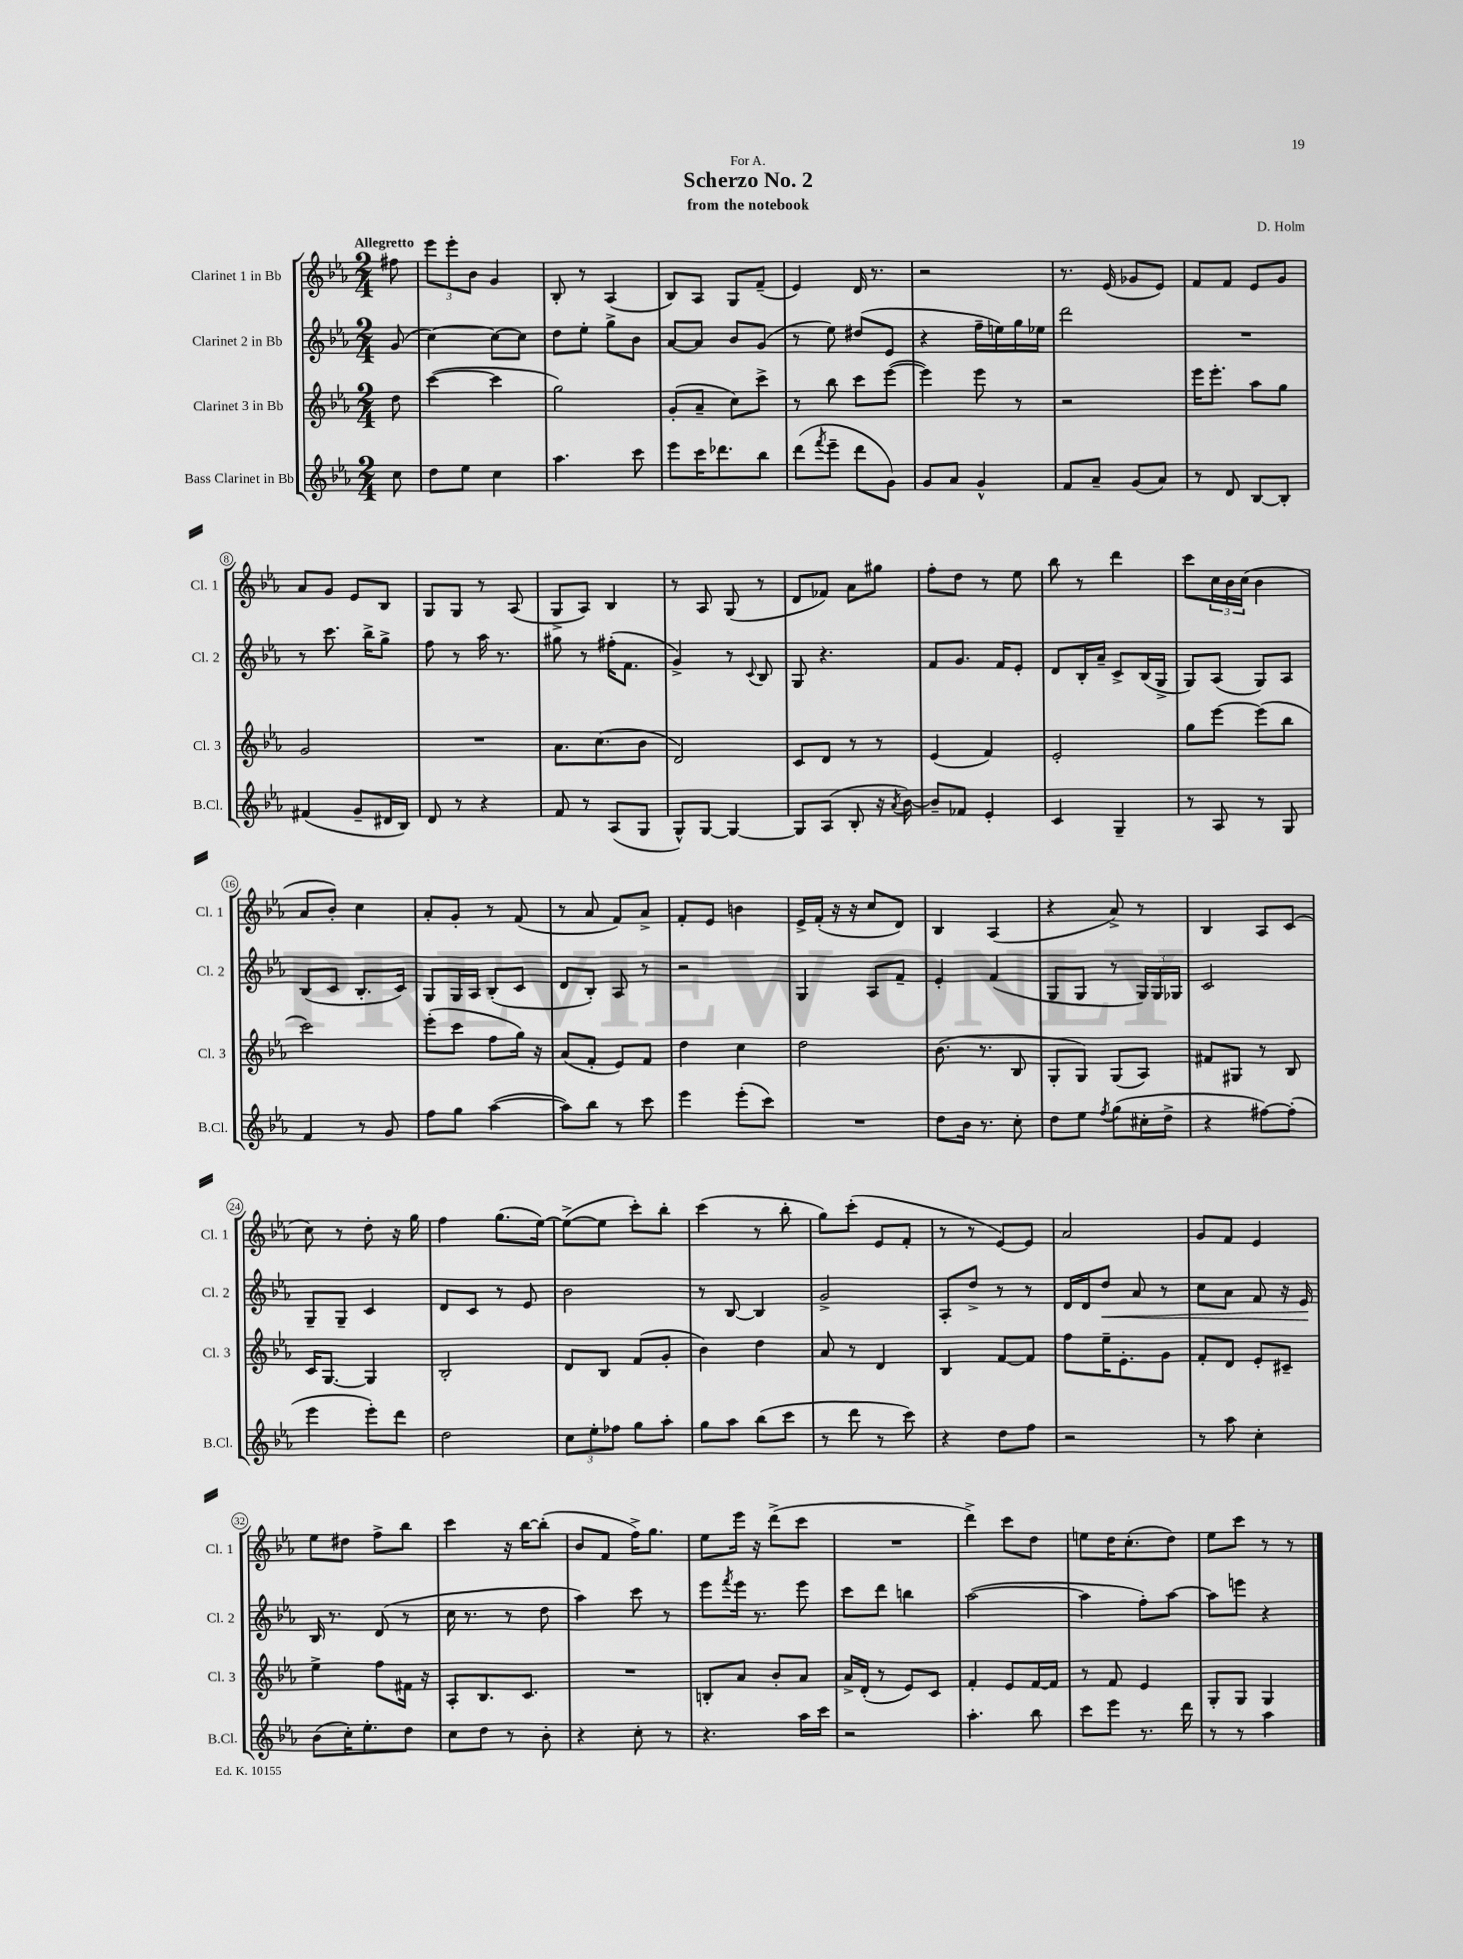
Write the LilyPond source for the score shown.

\header { title = "Scherzo No. 2" composer = "D. Holm" subtitle = "from the notebook" dedication = "For A." }
<<
\new StaffGroup <<
\new Staff = "s0" \with { instrumentName = "Clarinet 1 in Bb" shortInstrumentName = "Cl. 1" } {
    \clef treble \key ees \major \numericTimeSignature \time 2/4 \partial 8 \tempo "Allegretto"
    fis''8 |
    \tuplet 3/2 { ees'''8 ees'''8-. bes'8 } g'4 |
    bes8-. r8 aes4( |
    bes8) aes8 g8 f'8--( |
    ees'4) d'16 r8. |
    r2 |
    r8. ees'16( ges'8 ees'8) |
    f'8 f'8 ees'8 g'8 |
    aes'8 g'8 ees'8 bes8 |
    g8 g8 r8 aes8( |
    g8-> aes8) bes4 |
    r8 aes8 g8( r8 |
    d'8 fes'8) aes'8 gis''8 |
    f''8-. d''8 r8 ees''8 |
    bes''8 r8 d'''4 |
    c'''8 \tuplet 3/2 { c''16 bes'16 c''16( } bes'4 |
    aes'8 bes'8-.) c''4 |
    aes'8-. g'8-. r8 f'8( |
    r8 aes'8 f'8) aes'8-> |
    f'8-. ees'8 b'4 |
    ees'16-> f'16-.( r16 r16 c''8 d'8) |
    bes4 aes4( |
    r4 aes'8->) r8 |
    bes4 aes8 c'8( |
    c''8) r8 d''8-. r16 g''16 |
    f''4 g''8.( ees''16~) |
    ees''8~->( ees''8 c'''8-.) bes''8-. |
    c'''4( r8 bes''8-. |
    g''8) c'''8-.( ees'8 f'8-. |
    r8 r8 ees'8~) ees'8 |
    aes'2 |
    g'8 f'8 ees'4 |
    ees''8 dis''8 f''8-> bes''8 |
    c'''4 r16 bes''16~ bes''8-.( |
    bes'8 f'8 f''16->) g''8. |
    ees''8 ees'''16 r16 d'''8->( c'''8 |
    R2 |
    d'''4->) c'''8 d''8 |
    e''8 d''16 c''8.-.( d''8) |
    ees''8 c'''8 r8 r8 \bar "|." |
}
\new Staff = "s1" \with { instrumentName = "Clarinet 2 in Bb" shortInstrumentName = "Cl. 2" } {
    \clef treble \key ees \major \numericTimeSignature \time 2/4 \partial 8
    g'8( |
    c''4~) c''8~ c''8 |
    d''8 ees''8-. g''8-> bes'8 |
    aes'8~ aes'8 bes'8 g'8( |
    r8 ees''8) dis''8( ees'8 |
    r4 f''16-- e''16) g''16 ees''16 |
    d'''2 |
    R2 |
    r8 c'''8. bes''16-> g''8-> |
    f''8 r8 aes''16 r8. |
    gis''8 r8 fis''16-.( f'8. |
    g'4->) r8 \appoggiatura { c'8 } bes8 |
    g8 r4. |
    f'8 g'8. f'16 ees'8-. |
    d'8 bes16-. aes'16-- c'8-> bes16( g16-> |
    g8) aes8( g8) aes8 |
    bes8( c'8 bes8.-. c'16) |
    g8 g16 aes16 bes8-.( c'8 |
    d'8 bes8-.) aes8 r8 |
    r2 |
    g4 aes8 f'8-- |
    ees'4-. f'4( |
    g8 g8 r8 \tuplet 3/2 { g16) g16 ges16 } |
    c'2 |
    g8-- g8-- c'4 |
    d'8 c'8 r8 ees'8 |
    bes'2 |
    r8 bes8~ bes4 |
    g'2-> |
    aes8-. d''8-> r8 r8 |
    d'16 d'16 d''8\< aes'8 r8 |
    c''8 aes'8 f'8 r16 ees'16\! |
    bes16 r8. d'8( r8 |
    c''16 r8. r8 d''8 |
    aes''4) c'''8 r8 |
    ees'''8 \acciaccatura { f'''8 } ees'''16 r8. ees'''8 |
    c'''8 d'''8 b''4 |
    aes''2~( |
    aes''4 f''8-.) aes''8~ |
    aes''8 e'''8 r4 \bar "|." |
}
\new Staff = "s2" \with { instrumentName = "Clarinet 3 in Bb" shortInstrumentName = "Cl. 3" } {
    \clef treble \key ees \major \numericTimeSignature \time 2/4 \partial 8
    d''8 |
    c'''4~( c'''4 |
    g''2) |
    g'8-.( aes'8-- c''8) c'''8-> |
    r8 bes''8 c'''8 ees'''8~( |
    ees'''4) ees'''8 r8 |
    r2 |
    ees'''16 ees'''8.-. aes''8 g''8 |
    g'2 |
    R2 |
    aes'8. c''8.( bes'8 |
    d'2) |
    c'8 d'8 r8 r8 |
    ees'4( f'4) |
    ees'2-. |
    g''8 ees'''8~ ees'''8( bes''8 |
    c'''2) |
    ees'''8-.( c'''8 f''8 g''16) r16 |
    aes'8( f'8-. ees'8) f'8 |
    d''4 c''4 |
    d''2 |
    bes'8.( r8. bes8 |
    g8-. g8) g8( aes8) |
    fis'8 gis8 r8 bes8 |
    c'16 g8.~ g4 |
    bes2-. |
    d'8 bes8 f'8( g'8-. |
    bes'4) d''4 |
    aes'8 r8 d'4 |
    bes4 f'8~ f'8 |
    f''8 ees''16-- ees'8.-. g'8 |
    f'8-. d'8 ees'8-. cis'8-- |
    ees''4-> f''8 fis'16 r16 |
    aes8-. bes8. c'8. |
    R2 |
    b8-. aes'8 bes'8-. aes'8 |
    aes'16-> d'16-.( r8 ees'8) c'8 |
    f'4-. ees'8 f'16~ f'16 |
    r8 f'8 ees'4 |
    g8-. g8 g4 \bar "|." |
}
\new Staff = "s3" \with { instrumentName = "Bass Clarinet in Bb" shortInstrumentName = "B.Cl." } {
    \clef treble \key ees \major \numericTimeSignature \time 2/4 \partial 8
    c''8 |
    d''8 ees''8 c''4 |
    aes''4. c'''8 |
    ees'''8 c'''16 des'''8. bes''8 |
    d'''8( \acciaccatura { f'''8 } ees'''8-- d'''8 g'8) |
    g'8 aes'8 g'4-^ |
    f'8 aes'8-- g'8( aes'8) |
    r8 d'8 bes8~ bes8-. |
    fis'4( g'8-- dis'16 bes16) |
    d'8 r8 r4 |
    f'8 r8 aes8( g8 |
    g8-^) g8~ g4~ |
    g8 aes8( bes8-. r16 \acciaccatura { aes'8 } bes'16~) |
    bes'8-- fes'8 ees'4-. |
    c'4 g4-- |
    r8 aes8 r8 g8 |
    f'4 r8 g'8 |
    f''8 g''8 aes''4~( |
    aes''8) bes''8 r8 c'''8 |
    ees'''4 ees'''8-.( c'''8) |
    R2 |
    d''8 bes'16 r8. c''8-. |
    d''8 ees''8 \acciaccatura { f''8 } g''8( cis''16-. d''16-> |
    r4 fis''8~) fis''8-.( |
    ees'''4 ees'''8-.) d'''8 |
    d''2 |
    \tuplet 3/2 { c''8 ees''8-. fes''8 } g''8 aes''8-. |
    g''8 aes''8 bes''8( c'''8 |
    r8 d'''8 r8 c'''8) |
    r4 d''8 f''8 |
    r2 |
    r8 aes''8 c''4-. |
    bes'8( c''16-.) ees''8.-. d''8 |
    c''8 d''8 r8 bes'8-. |
    r4 c''8-. r8 |
    r4. aes''16 c'''16 |
    r2 |
    aes''4.-. bes''8 |
    c'''8 ees'''8 r8. d'''16 |
    r8 r8 aes''4 \bar "|." |
}
>>
>>
\layout { \context { \Score \override BarNumber.stencil = #(make-stencil-circler 0.1 0.3 ly:text-interface::print) } }
